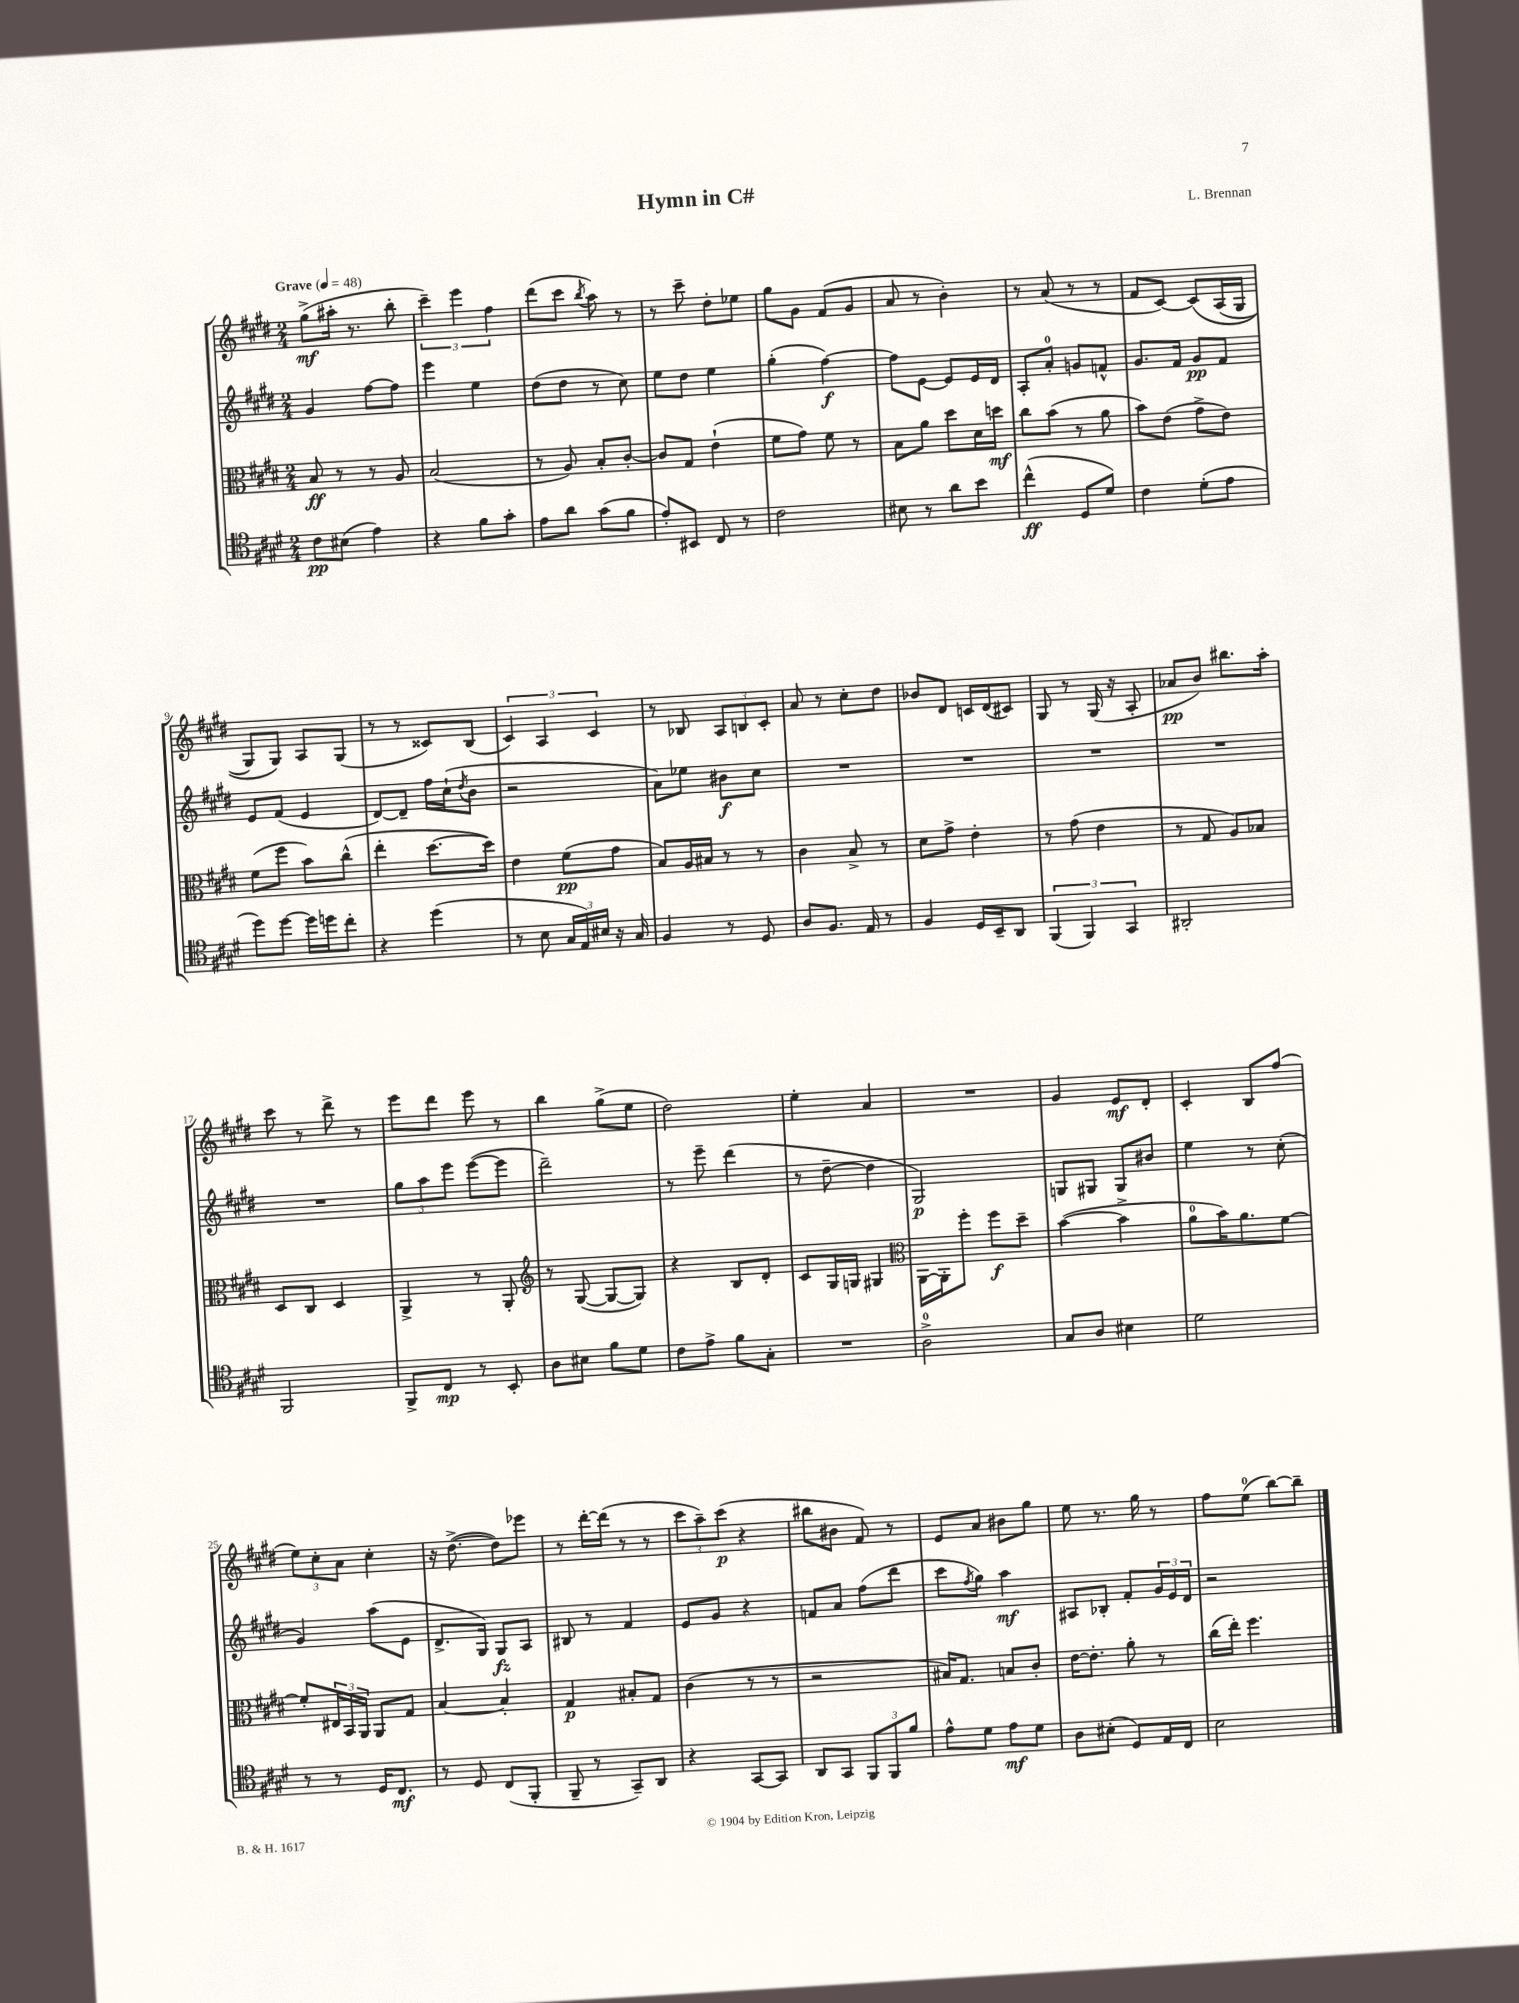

**kern	**dynam	**kern	**dynam	**kern	**dynam	**kern	**dynam
*part4	*part4	*part3	*part3	*part2	*part2	*part1	*part1
*staff4	*staff4	*staff3	*staff3	*staff2	*staff2	*staff1	*staff1
*clefC4	*	*clefC3	*	*clefG2	*	*clefG2	*
*k[f#c#g#d#]	*	*k[f#c#g#d#]	*	*k[f#c#g#d#]	*	*k[f#c#g#d#]	*
*M2/4	*	*M2/4	*	*M2/4	*	*M2/4	*
*MM48	*	*MM48	*	*MM48	*	*MM48	*
=1	=1	=1	=1	=1	=1	=1	=1
!	!	!	!	!	!	!LO:TX:a:B:t=Grave	!
8c#\L	pp	8B/	ff	4g#/	.	(8gg#^\L	mf
(8B#X\J	.	8r	.	.	.	16aa#X'\Jk	.
.	.	.	.	.	.	8.r	.
4e\)	.	8r	.	[8ff#\L	.	.	.
.	.	8A/	.	8ff#\J]	.	8bb'\	.
=2	=2	=2	=2	=2	=2	=2	=2
4r	.	(2B/	.	4eee\	.	6ccc#~\)	.
.	.	.	.	.	.	6eee\	.
8f#\L	.	.	.	4ee\	.	.	.
.	.	.	.	.	.	6ff#\	.
8g#'\J	.	.	.	.	.	.	.
=3	=3	=3	=3	=3	=3	=3	=3
8e\L	.	8r	.	(8dd#\L	.	(8ddd#\L	.
8a\J	.	8A/)	.	8dd#\J	.	8ccc#\J	.
.	.	.	.	.	.	8qbb/	.
(8g#\L	.	8B'/L	.	8r	.	8aa\)	.
8f#\J	.	[8c#'/J	.	8cc#\)	.	8r	.
=4	=4	=4	=4	=4	=4	=4	=4
8e'/L)	.	8c#/L]	.	8ee\L	.	8r	.
8BB#X/J	.	8G#/J	.	8dd#\J	.	8ccc#~\	.
8C#/	.	(4e`\	.	4ee\	.	8dd#'\L	.
8r	.	.	.	.	.	8ee-X\J	.
=5	=5	=5	=5	=5	=5	=5	=5
2c#\	.	8f#\L	.	(4gg#'\	.	8gg#\L	.
.	.	8g#\J)	.	.	.	8g#\J	.
.	.	8f#\	.	[4ff#\)	f	(8f#/L	.
.	.	8r	.	.	.	8g#/J	.
=6	=6	=6	=6	=6	=6	=6	=6
8B#X\	.	8B\L	.	8ff#\L]	.	8a/	.
8r	.	8a\J	.	[8e\J	.	8r	.
8a\L	.	8dd#\L	.	8e/L]	.	4b'\)	.
8b\J	.	16d#\L	.	16e/L	.	.	.
.	.	16ddn\JJ	mf	16d#/JJ	.	.	.
=7	=7	=7	=7	=7	=7	=7	=7
(4cc#^^\	ff	8cc#\L	.	8A'/L	.	8r	.
.	.	(8b\J	.	8a'/J	.	(8a/	.
8D#/L	.	8r	.	8gn/L	.	8r	.
8d#/J)	.	8a\	.	8fn^^/J	.	8r	.
=8	=8	=8	=8	=8	=8	=8	=8
4c#\	.	8b\L)	.	8.g#/L	.	8f#/L	.
.	.	(8e\J	.	.	.	[8c#/J)	.
.	.	.	.	16f#/Jk	.	.	.
(8d#'\L	.	8g#^\L	.	8g#/L	pp	(8c#/L]	.
8e\J	.	8e\J)	.	8f#/J	.	(16A/L	.
.	.	.	.	.	.	16G#/JJ	.
!!LO:LB:g=z
=9	=9	=9	=9	=9	=9	=9	=9
8dd#\L)	.	(8f#\L	.	8e/L	.	8G#/L)	.
[8dd#\J	.	8ff#\J	.	(8f#/J	.	8G#/J)	.
16dd#\LL]	.	8b\L)	.	4e/	.	8A/L	.
16ddn\J	.	.	.	.	.	.	.
8cc#'\J	.	(8cc#^^\J	.	.	.	(8G#/J	.
=10	=10	=10	=10	=10	=10	=10	=10
4r	.	4ee'\	.	[8d#/L)	.	8r	.
.	.	.	.	8d#~/J]	.	8r	.
(4dd#\	.	[8.dd#\L	.	16ff#\LL	.	8c##X/L)	.
.	.	.	.	(16cc#`\J	.	.	.
.	.	.	.	8qdd#/	.	.	.
.	.	.	.	8b\J	.	(8B/J	.
.	.	16dd#\Jk])	.	.	.	.	.
=11	=11	=11	=11	=11	=11	=11	=11
8r	.	4e\	.	2r	.	6c#/)	.
8B\	.	.	.	.	.	.	.
.	.	.	.	.	.	6A/	.
24G#/LL	.	(8f#\L	pp	.	.	.	.
24E/)	.	.	.	.	.	.	.
24B#X/JJ	.	.	.	.	.	6c#/	.
16r	.	8g#\J	.	.	.	.	.
16G#/	.	.	.	.	.	.	.
=12	=12	=12	=12	=12	=12	=12	=12
4F#/	.	8B/L)	.	8a\L)	.	8r	.
.	.	16A/L	.	8ee-X\J	.	8B-X/	.
.	.	16B#X/JJ	.	.	.	.	.
8r	.	8r	.	8b#X\L	f	12A/L	.
.	.	.	.	.	.	12Bn/	.
8D#/	.	8r	.	8cc#\J	.	.	.
.	.	.	.	.	.	12c#'/J	.
=13	=13	=13	=13	=13	=13	=13	=13
8A/L	.	4c#\	.	2r	.	8a/	.
8.F#/J	.	.	.	.	.	8r	.
.	.	8B^/	.	.	.	8cc#'\L	.
16E/	.	.	.	.	.	.	.
8r	.	8r	.	.	.	8dd#\J	.
=14	=14	=14	=14	=14	=14	=14	=14
4F#/	.	8d#\L	.	2r	.	8b-X/L	.
.	.	8g#^\J	.	.	.	8d#/J	.
16D#/LL	.	4e'\	.	.	.	16cn/LL	.
16BB~/J	.	.	.	.	.	(16d#/J	.
8AA/J	.	.	.	.	.	8c#X/J)	.
=15	=15	=15	=15	=15	=15	=15	=15
(6FF#/	.	8r	.	2r	.	8G#/	.
.	.	(8g#\	.	.	.	8r	.
6FF#/)	.	.	.	.	.	.	.
.	.	4e\	.	.	.	(16G#/	.
.	.	.	.	.	.	16r	.
6GG#/	.	.	.	.	.	.	.
.	.	.	.	.	.	8A'/	.
=16	=16	=16	=16	=16	=16	=16	=16
2AA#X'/	.	8r	.	2r	.	8a-X/L	pp
.	.	8G#/	.	.	.	8b/J)	.
.	.	8A/L)	.	.	.	8.bb#X\L	.
.	.	8B-X/J	.	.	.	.	.
.	.	.	.	.	.	16aa'\Jk	.
!!LO:LB:g=z
=17	=17	=17	=17	=17	=17	=17	=17
2FF#/	.	8D#/L	.	2r	.	8ccc#\	.
.	.	8C#/J	.	.	.	8r	.
.	.	4D#/	.	.	.	8ddd#^\	.
.	.	.	.	.	.	8r	.
=18	=18	=18	=18	=18	=18	=18	=18
8FF#^/L	.	4AA^/	.	12gg#\L	.	8eee\L	.
.	.	.	.	12aa\	.	.	.
8C#/J	mp	.	.	.	.	8ddd#\J	.
.	.	.	.	12eee\J	.	.	.
8r	.	8r	.	([8eee\L	.	8eee\	.
8BB'/	.	8AA'/	.	8eee\J]	.	8r	.
=19	=19	=19	=19	=19	=19	=19	=19
*	*	*clefG2	*	*	*	*	*
8A\L	.	8r	.	2ddd#~\)	.	4bb\	.
8B#X\J	.	([8G#/	.	.	.	.	.
8f#\L	.	8G#/L_	.	.	.	(8gg#^\L	.
8d#\J	.	8G#/J])	.	.	.	8ee\J	.
=20	=20	=20	=20	=20	=20	=20	=20
8c#\L	.	4r	.	8r	.	2dd#\)	.
8e^\J	.	.	.	8eee~\	.	.	.
8f#\L	.	8B/L	.	(4ddd#\	.	.	.
8G#'\J	.	8d#'/J	.	.	.	.	.
=21	=21	=21	=21	=21	=21	=21	=21
2r	.	8c#/L	.	8r	.	4ee'\	.
.	.	16G#/L	.	[8dd#~\	.	.	.
.	.	16Gn/JJ	.	.	.	.	.
.	.	4G#X/	.	4dd#\]	.	4a/	.
=22	=22	=22	=22	=22	=22	=22	=22
*	*	*clefC3	*	*	*	*	*
2A^\	.	[16AA\LL	.	2G#/)	p	2r	.
.	.	16AA'\J]	.	.	.	.	.
.	.	8ff#'\J	.	.	.	.	.
.	.	8ff#\L	f	.	.	.	.
.	.	8dd#~\J	.	.	.	.	.
=23	=23	=23	=23	=23	=23	=23	=23
8G#/L	.	([4b\	.	8Gn/L	.	4g#/	.
8A/J	.	.	.	8G#X/J	.	.	.
4B#X\	.	4b^\]	.	8G#/L	.	8e/L	mf
.	.	.	.	8b#X/J	.	8d#'/J	.
=24	=24	=24	=24	=24	=24	=24	=24
2d#\	.	8a\L	.	4ee\	.	4c#'/	.
.	.	16b\K)	.	.	.	.	.
.	.	8.a\	.	.	.	.	.
.	.	.	.	8r	.	8B/L	.
.	.	[8f#\J	.	(8cc#'\	.	(8ff#/J	.
!!LO:LB:g=z
=25	=25	=25	=25	=25	=25	=25	=25
8r	.	8f#'/L]	.	4g#/)	.	12ee\L)	.
.	.	.	.	.	.	12cc#'\	.
8r	.	24E#X/L	.	.	.	.	.
.	.	24BB/	.	.	.	12a\J	.
.	.	24AA/JJ	.	.	.	.	.
16D#/KL	.	8AA/L	.	(8aa\L	.	4cc#'\	.
8.C#/J	mf	.	.	.	.	.	.
.	.	8G#/J	.	8e\J	.	.	.
=26	=26	=26	=26	=26	=26	=26	=26
8r	.	[4B/	.	8.d#^/L	.	16r	.
.	.	.	.	.	.	([8.dd#^\	.
8D#/	.	.	.	.	.	.	.
.	.	.	.	16G#/Jk)	.	.	.
(8C#/L	.	4B'/]	.	8G#/L	fz	8dd#\L])	.
8FF#'/J	.	.	.	8A/J	.	8eee-X\J	.
=27	=27	=27	=27	=27	=27	=27	=27
8FF#~/	.	4G#/	p	8B#X/	.	8r	.
8r	.	.	.	8r	.	[16ddd#'\LL	.
.	.	.	.	.	.	(16ddd#\JJ]	.
8GG#~/L)	.	8B#X'/L	.	4f#/	.	8r	.
8AA/J	.	8G#/J	.	.	.	8r	.
=28	=28	=28	=28	=28	=28	=28	=28
4r	.	(4c#\	.	8e/L	.	12ccc#\L	.
.	.	.	.	.	.	12aa~\)	.
.	.	.	.	8g#/J	.	.	.
.	.	.	.	.	.	(12ccc#\J	p
[8GG#/L	.	8r	.	4r	.	4r	.
8GG#/J]	.	8r	.	.	.	.	.
=29	=29	=29	=29	=29	=29	=29	=29
8AA/L	.	2r	.	8fn/L	.	8bb#X\L	.
8GG#/J	.	.	.	8a/J	.	8b#X\J	.
12FF#/L	.	.	.	(8ff#\L	.	8f#/)	.
12FF#/	.	.	.	.	.	.	.
.	.	.	.	8ddd#\J	.	8r	.
12f#/J	.	.	.	.	.	.	.
=30	=30	=30	=30	=30	=30	=30	=30
8e^^\L	.	16B#X/KL)	.	8ccc#\L	.	8e/L	.
.	.	8.G#/J	.	.	.	.	.
.	.	.	.	8qff#/	.	.	.
8d#\J	.	.	.	8gg#\J)	.	8a/J	.
8e\L	mf	8Bn/L	.	4aa\	mf	8b#X\L	.
8d#\J	.	8c#'/J	.	.	.	8gg#\J	.
=31	=31	=31	=31	=31	=31	=31	=31
8A\L	.	[16e\KL	.	8A#X/L	.	8ee\	.
.	.	8.e'\J]	.	.	.	.	.
(8B#X'\J	.	.	.	8B-X'/J	.	8.r	.
8D#/L)	.	8a'\	.	8f#'/L	.	.	.
.	.	.	.	.	.	16gg#\	.
16E/L	.	8r	.	24g#/L	.	8r	.
.	.	.	.	24e/	.	.	.
16C#/JJ	.	.	.	.	.	.	.
.	.	.	.	24d#/JJ	.	.	.
=32	=32	=32	=32	=32	=32	=32	=32
2B\	.	(16cc#\LL	.	2r	.	8ff#\L	.
.	.	16ee'\JJ)	.	.	.	.	.
.	.	4.ff#\	.	.	.	(8ee\J	.
.	.	.	.	.	.	[8bb\L)	.
.	.	.	.	.	.	8bb~\J]	.
==	==	==	==	==	==	==	==
*-	*-	*-	*-	*-	*-	*-	*-
